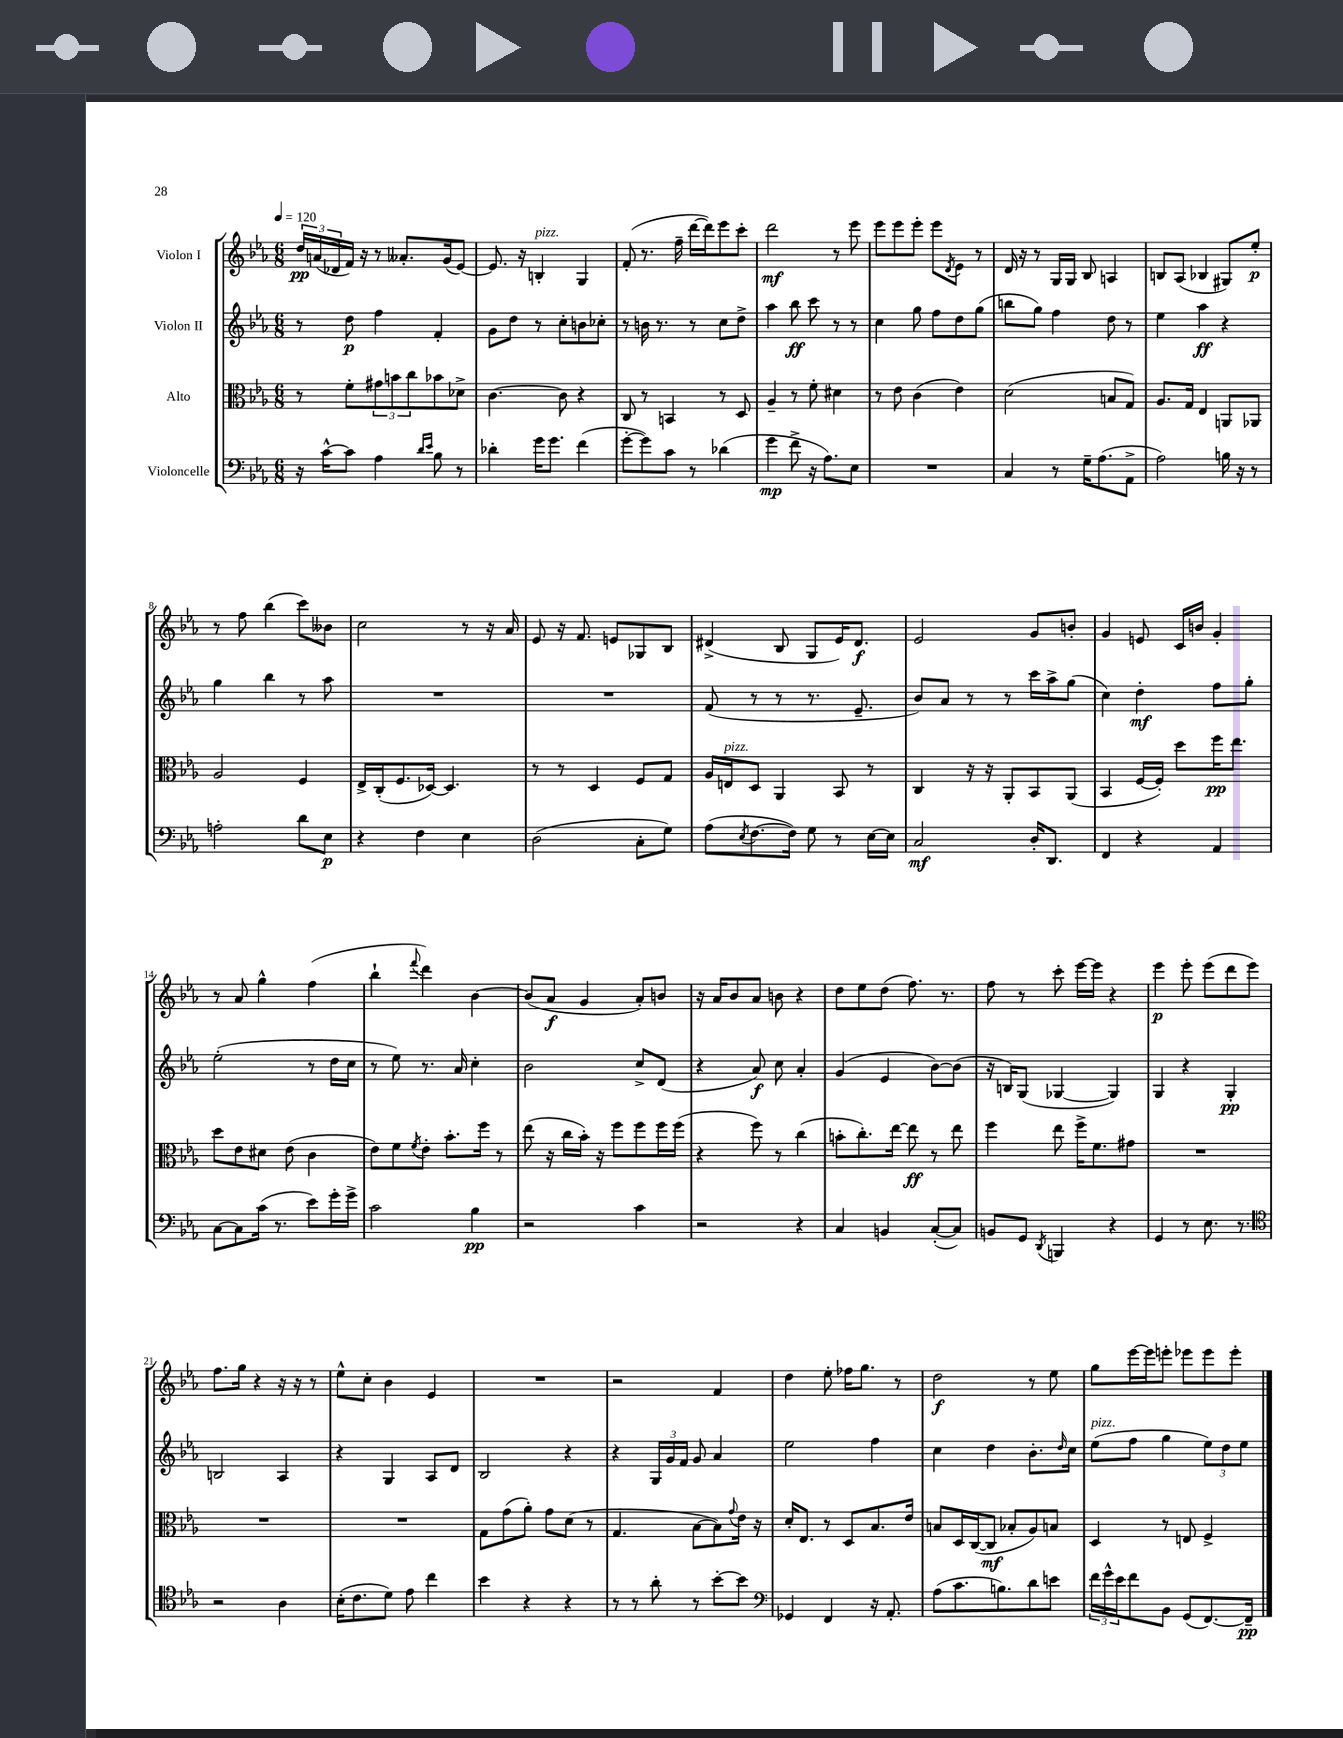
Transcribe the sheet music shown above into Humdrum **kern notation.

**kern	**kern	**kern	**kern
*staff4	*staff3	*staff2	*staff1
*clefF4	*clefC3	*clefG2	*clefG2
*k[b-e-a-]	*k[b-e-a-]	*k[b-e-a-]	*k[b-e-a-]
*M6/8	*M6/8	*M6/8	*M6/8
*MM120	*MM120	*MM120	*MM120
16r	8r	8r	24dd/LL
.	.	.	(24a/
[16c^^\LK	.	.	.
.	.	.	24d-/
8c\]J	8f'\L	8dd\	16f/JJ)
.	.	.	16r
4A-\	12g#\	4ff\	8r
.	12b\	.	.
.	.	.	8.a--'/L
.	12cc\	.	.
16qqd/LL	.	.	.
16qqe-/JJ	.	.	.
8B-\	8b-\	4f'/	.
.	.	.	(16g/k
8r	8d-^\J	.	[8e-/J)
=	=	=	=
4d-'\	[4.c\	8g\L	8.e-/]
.	.	8dd\J	.
.	.	.	16r
16g\LK	.	8r	4B'/
8.g\J	.	.	.
.	8c\]	8cc'\L	.
(4f\	4r	8b\	4G/
.	.	8cc-'\J	.
=	=	=	=
[8g'\L	8C/	8r	(8f'/
8g\])	8r	16b\	8.r
.	.	8.r	.
8c\J	4BB/	.	.
.	.	.	16ff~\
8r	.	8r	[16ddd\LL
.	.	.	16ddd\]J)
(4d-\	8r	8cc\L	8eee-\
.	8D/	8dd^\J	8ccc'\J
=	=	=	=
4g\	4A-~/	4aa-\	2ddd\
8f^\	8r	8bb-\	.
16r	8f'\	8ccc\	.
8.A-\L)	.	.	.
.	4d#\	8r	8r
8E-\J	.	8r	8eee-\
=	=	=	=
2.r	8r	4cc\	8eee-\L
.	8e-\	.	8eee-\
.	(4c\	8gg\	8eee-'\J
.	.	8ff\L	8eee-\L
.	.	.	8qd/
.	4e-\)	8dd\	8e-\J
.	.	(8gg\J	8r
=	=	=	=
4C/	(2d\	8bb\L	16d/
.	.	.	16r
.	.	8gg\J)	8r
8r	.	4ff\	16G/LL
.	.	.	16G/JJ
16G~\LK	.	.	8B-/
(8.A-\	.	.	.
.	8B/L	8dd\	4A/
8AA-^\J	8G/J)	8r	.
=	=	=	=
2A-\)	8.A-/L	4ee-\	8B/L
.	.	.	(8A-/J
.	16G/Jk	.	.
.	4E-/	4aa-\	4B-/
16B\	8AA/L	4r	8G#/L)
16r	.	.	.
8r	8AA-/J	.	8ee-'/J
=	=	=	=
2A'\	2A-/	4gg\	8r
.	.	.	8ff\
.	.	4bb-\	(4bb-\
8d\L	4F/	8r	8ccc\L)
8E-\J	.	8aa-\	8b--\J
=	=	=	=
4r	16E-^/LL	2.r	2cc\
.	(16C'/J	.	.
.	8.F/	.	.
4F\	.	.	.
.	[16D-/Jk)	.	.
.	4.D-/]	.	.
4E-\	.	.	8r
.	.	.	16r
.	.	.	16a-/
=	=	=	=
(2D\	8r	2.r	8e-/
.	8r	.	16r
.	.	.	8.f/
.	4D/	.	.
.	.	.	8e/L
8C'\L	8F/L	.	8G-/
8G\J)	8G/J	.	8B-/J
=	=	=	=
(8A-\L	16A-/LL	(8f/	(4d#^/
.	16E/J	.	.
8qE-/	.	.	.
[8.F\	8D/J	8r	.
.	4AA-/	8r	8B-/
16F\]Jk)	.	.	.
8G\	.	8.r	8G/L
8r	8BB-/	.	16e-/K)
.	.	8.e-~/	8.d#/J
[16E-\LL	8r	.	.
16E-\]JJ	.	.	.
=	=	=	=
2C/	4C/	8b-/L)	2e-/
.	.	8a-/J	.
.	16r	8r	.
.	16r	.	.
.	8AA-'/L	8r	.
16D'/LK	8BB-/	16ccc\LL	8g/L
8.DD/J	.	16aa-^\J	.
.	(8AA-/J	(8gg\J	8b'/J
=	=	=	=
4FF/	4BB-/	4cc\)	4g/
4r	[16F/LL	4dd'\	8e/
.	16F'/]JJ)	.	.
.	8dd\L	.	16c/LL
.	.	.	16b/JJ
4AA-/	16ff\K	8ff\L	4g'/
.	8.ee-\J	.	.
.	.	8gg'\J	.
=	=	=	=
[8C\L	8dd\L	(2ee-'\	8r
8C\]	8e-\	.	8a-/
(16c\Jk	8d#\J	.	4gg^^\
8.r	.	.	.
.	(8e-\	.	.
8e-\L)	4c\	8r	(4ff\
16g'\L	.	16dd\LL	.
16g^\JJ	.	16cc\JJ	.
=	=	=	=
2c\	8e-\L)	8r	4bb-`\
.	8f\	8ee-\)	.
.	8qf/	.	8qqfff/
.	8e-'\J	8.r	4ddd\)
.	8.b-'\L	.	.
.	.	16a-/	.
4B-\	.	4cc'\	[4b-\
.	16ff\Jk	.	.
.	8r	.	.
=	=	=	=
2r	(8ee-\	2b-\	(8b-/]L
.	16r	.	8a-/J
.	16cc\LL	.	.
.	16b-'\JJ)	.	4g/
.	16r	.	.
.	8ff\L	.	.
4c\	8ff\	8cc^/L	8a-'/L)
.	16ff\L	(8d/J	8b/J
.	(16ff\JJ	.	.
=	=	=	=
2r	4r	4r	16r
.	.	.	16a-/LK
.	.	.	8b-/
.	8ff\)	8a-/)	8a-/J
.	8r	8cc\	8b\
4r	(4cc\	4a-'/	4r
=	=	=	=
4C/	8b'\L	(4g/	8dd\L
.	8.cc'\)	.	8ee-\
4BB/	.	4e-/	(8dd\J
.	[16ee-\Jk	.	.
.	8ee-\]	.	8.ff\)
([8C'/L	8r	[8b-\L)	.
.	.	.	8.r
8C/]J)	8ee-\	(8b-\]J	.
=	=	=	=
8BB/L	4ff\	16r	8ff\
.	.	16B/LK)	.
8GG/J	.	(8G/J	8r
8qDD/	.	.	.
4BBB/	8ee-\	[4G-/	8ccc'\
.	16ff^\LK	.	[16eee-\LL
.	8.f\	.	16eee-\]JJ
4r	.	4G-/])	4r
.	8g#\J	.	.
=	=	=	=
4GG/	2.r	4G/	4eee-\
8r	.	4r	8eee-'\
8.E-\	.	.	(8eee-\L
.	.	4G'/	8ddd\
8.r	.	.	.
.	.	.	8eee-\J)
=	=	=	=
*clefC4	*	*	*
2r	2.r	2B/	8.ff\L
.	.	.	16gg\Jk
.	.	.	4r
4A-\	.	4A-/	16r
.	.	.	16r
.	.	.	8r
=	=	=	=
(16B-'\LK	2.r	4r	8ee-^^\L
8.c\	.	.	.
.	.	.	8cc'\J
8d\J)	.	4G/	4b-\
8e-\	.	.	.
4cc\	.	8A-/L	4e-/
.	.	8d/J	.
=	=	=	=
4b-\	8G\L	2B-/	2.r
.	(8g\	.	.
4r	8a-'\J)	.	.
.	8g\L	.	.
4r	(8d\J	4r	.
.	8r	.	.
=	=	=	=
8r	4.G/	4r	2r
8r	.	.	.
8a-'\	.	24G/LL	.
.	.	24g/	.
.	.	24f/JJ	.
8r	[8B-\L	8g/	.
[8b-'\L	8B-\])	4a-/	4f/
.	8qqg/	.	.
8b-\]J	16e-\Jk	.	.
.	16r	.	.
=	=	=	=
*clefF4	*	*	*
4GG-/	16d'/LK	2ee-\	4dd\
.	8.E-/J	.	.
4FF/	8r	.	8ee-'\
.	8D/L	.	16ff-\LK
.	.	.	8.gg\J
16r	8.B-/	4ff\	.
8.AA-'/	.	.	.
.	.	.	8r
.	16e-/Jk	.	.
=	=	=	=
(8A-\L	8B/L	4cc\	2dd\
8.c\	16D/L	.	.
.	([16C/J	.	.
.	8C/]J	4dd\	.
8.B\)	.	.	.
.	8B-'/L	.	.
8d\	8A-/)	8.b-'\L	8r
8e\J	8B/J	.	8ee-\
.	.	16qqdd/	.
.	.	16cc\Jk	.
=	=	=	=
24f\LL	4D/	(8ee-\L	8gg\L
24g^^\	.	.	.
24e-\J	.	.	.
8f\	.	8ff\J	[16eee-\L
.	.	.	16eee-\]J
8BB-\J	8r	4gg\	8eee'\J
(8GG/L	8E/	.	8eee-\L
[8.FF/)	4F^/	12ee-\L)	8eee-\
.	.	12dd\	.
.	.	.	8eee-'\J
.	.	12ee-\J	.
16FF~/]Jk	.	.	.
==	==	==	==
*-	*-	*-	*-
